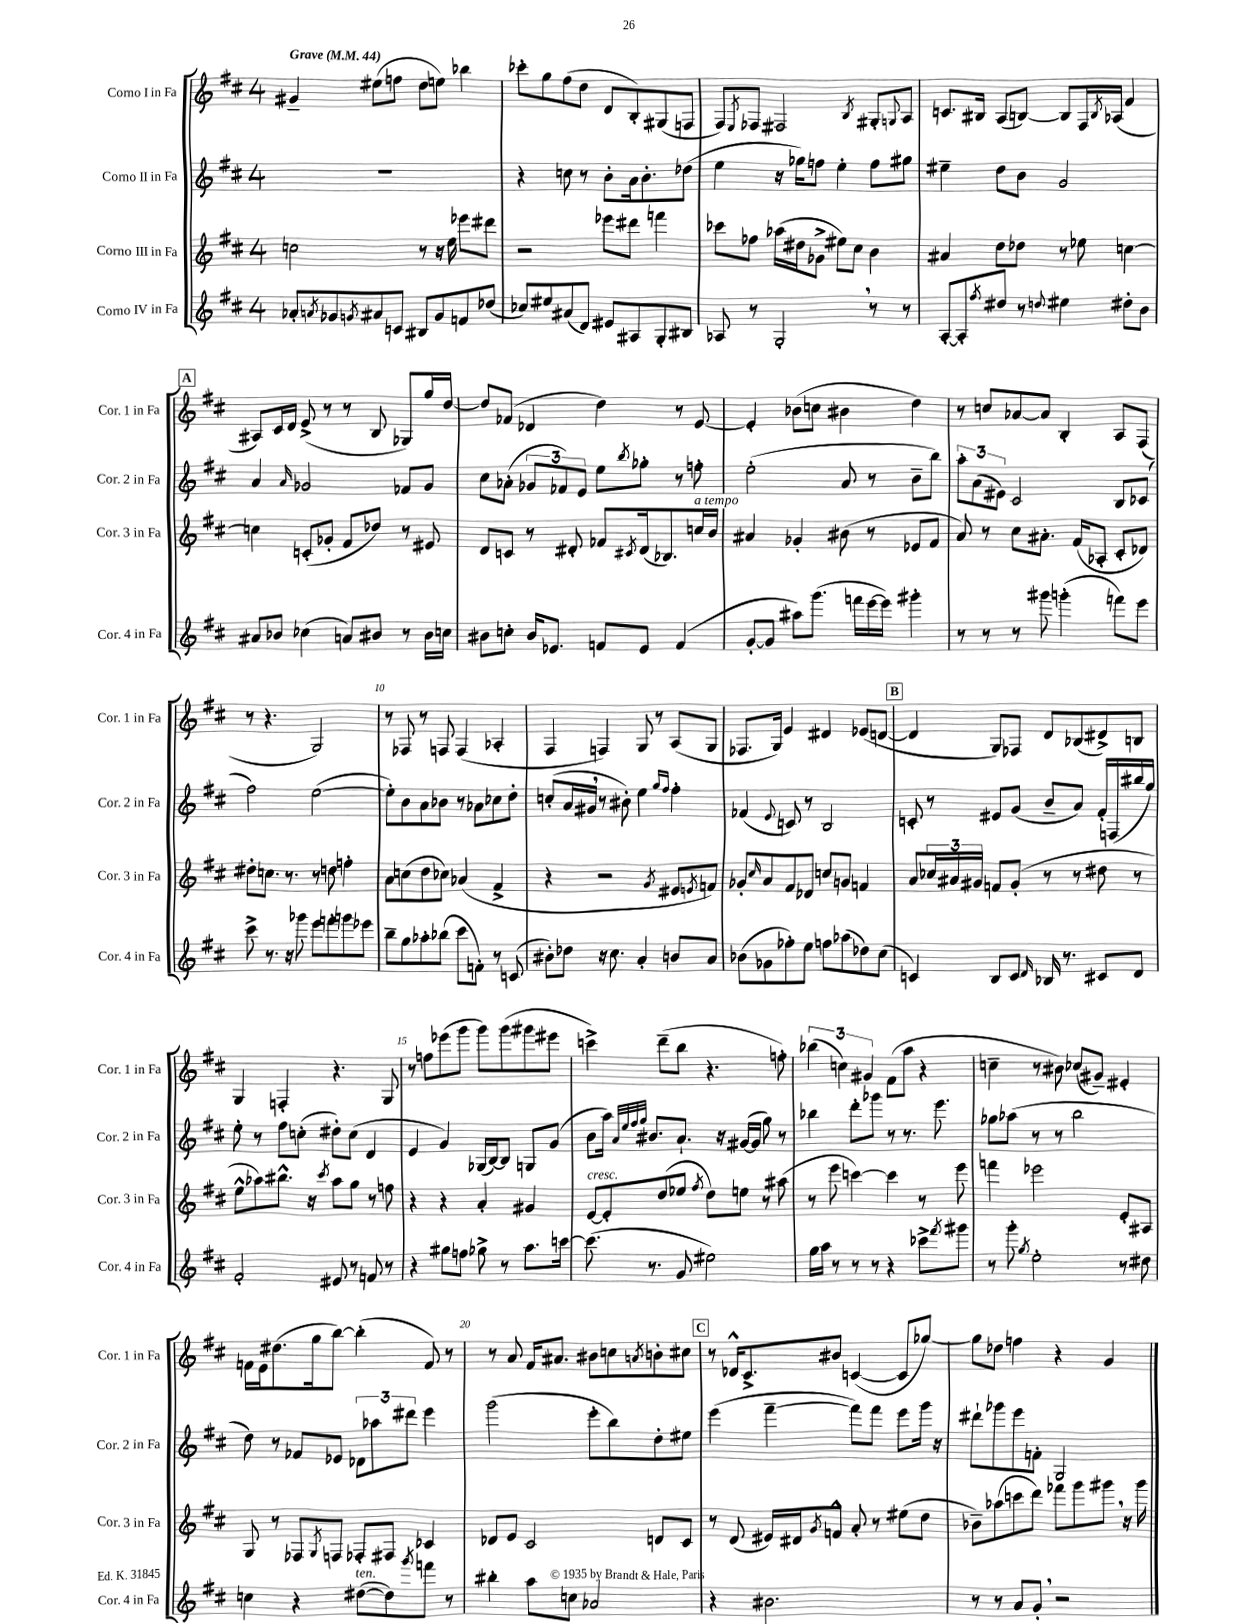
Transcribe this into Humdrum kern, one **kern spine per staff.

**kern	**kern	**kern	**kern
*staff4	*staff3	*staff2	*staff1
*clefG2	*clefG2	*clefG2	*clefG2
*k[f#c#]	*k[f#c#]	*k[f#c#]	*k[f#c#]
*M4/4	*M4/4	*M4/4	*M4/4
*MM44	*MM44	*MM44	*MM44
8a-'/L	2cc\	1r	4g#~/
8qa/	.	.	.
8g-/	.	.	.
8qg/	.	.	.
8a#/	.	.	(8ee#\L
8c/J	.	.	8ff\J
8B#/L	8r	.	8dd\L
8g/	16r	.	8ee\J)
.	16ee\	.	.
8f/	8eee-\L	.	4bb-\
(8dd-/J	8ddd#\J	.	.
=	=	=	=
8cc-/L)	2r	4r	8ccc-'\L
8ee#/	.	.	8gg\
(8a#/	.	8cc\	(8ff#\
8d/J)	.	8r	8dd\J
8e#/L	8eee-\L	8b'\L	8d/L
8A#/	8ddd#\J	16a\k	8B'/)
.	.	8.b'\	.
8G'/	4fff\	.	(8G#/
8B#/J	.	(8dd-\J	8F/J
=	=	=	=
8A-/	8ccc-\L	4ee\	8F#/L)
.	.	.	8qE/
8r	8ff-\J	.	8F-/J
2G'/	(16aa-\LL	16r	2F#/
.	16dd#\J	16gg-\LK)	.
.	8g-^\J	8ff\J	.
.	8ee#\L)	4ee'\	.
.	8cc#\J	.	.
.	.	.	8qB/
8r	4b\	8ff\L	8G#'/L
.	.	.	8qqG/
8r	.	8gg#\J	8A/J
=	=	=	=
[8A'/L	4a#/	4ee#~\	8.c/L
8A'/]	.	.	.
.	.	.	16B#/Jk
8qff#/	.	.	.
8dd#/J	8dd\L	8dd\L	(8A/L
8r	8dd-\J	8b\J	[8B/J)
8qqdd/	.	.	.
4ee#\	8r	2g/	8B/]L
.	8ee-\	.	16F#/L
.	.	.	8qB/
.	.	.	(16A-/JJ
8dd#'\L	[4cc\	.	4f#/
8b\J	.	.	.
=	=	=	=
8a#/L	4cc\]	4a/	8A#/L)
8b-/J	.	.	16c#/L
.	.	.	16d/JJ
.	.	16qqa/	.
(4cc-\	(8c'/L	2g-/	(8e^/
.	8g-'/J	.	8r
8a/L)	8f#/L	.	8r
8b#/J	8dd-/J)	.	8B/
8r	8r	8f-/L	8G-/L)
16b#\LL	8e#/	8g-/J	16gg/L
16cc\JJ	.	.	[16dd/JJ
=	=	=	=
8b#\L	8d/L	8cc#\L	8dd/]L
8cc'\J	8c/J	(8a-'\J	(8f-/J
16b#/LK	8r	12g-/L	4d-/
8.e-/J	.	.	.
.	.	12f-/)	.
.	8d#'/	.	.
.	.	12e/J	.
8f/L	8f-/L	8ee\L	4dd\)
.	8qc#/	8qbb/	.
8e-/J	(16d#/k	8gg-'\J	.
.	8.B-/)	.	.
(4f/	.	8r	8r
.	16cc/L	8ff'\	[8e/
.	16b/JJ	.	.
=	=	=	=
[8g'/L	4a#/	(2ee'\	4e'/]
8g/]J	.	.	.
8aa#\L)	4g-'/	.	(8b-\L
(8.ggg\J	.	.	8cc\J
.	(8b#\	8a/	4b#\
16fff\LL	.	.	.
[16eee\	8r	8r	.
16eee\]JJ)	.	.	.
4ggg#'\	8e-/L	8b~\L	4dd\)
.	8f#/J	8bb\J)	.
=	=	=	=
8r	8a/)	12aa'\L	8r
.	.	(12a\	.
8r	8r	.	8cc/L
.	.	12e#\J)	.
8r	8cc#\L	2c#/	[8a-/
8ggg#\	8.a#'\J	.	8a-/]J
(4ggg'\	.	.	4B'/
.	(16f#/LK	.	.
.	8A-'/J	.	.
8fff\L)	8c#'/L	8B/L	8A/L
8eee\J	8d-/J)	(8c-/J	(8F#/J
=	=	=	=
8ccc#^\	8dd#'\L	2ff#\)	8r
8.r	8.cc\J	.	4.r
16r	8.r	.	.
8ggg-\	.	.	.
8eee\L	8r	([2ee\	2G/)
8fff'\	8dd\	.	.
8ggg\	4ff'\	.	.
8eee-\J	.	.	.
=	=	=	=
8bb~\L	8a\L	8ee'\]L)	8r
8gg\	(8cc\	8b\	8F-/
8aa-'\	8dd\	8a\	8r
(8bb-\J	8cc-\J)	8b-\J	8F/
8ccc#\L	(4a-/	8r	(4F/
8f'\J)	.	8a-\L	.
8r	4f#^/	8cc-\	4A-'/
(8c/	.	8dd'\J	.
=	=	=	=
8b#'\L)	4r	(8cc'/L	4F#/
8dd-\J	.	16a/L	.
.	.	16g#/JJ	.
16r	2r	8r	4F/)
8.cc#\	.	.	.
.	.	8b#'\)	.
4a'/	.	4ee\	8G/
.	.	.	8r
.	.	16qqgg/LL	.
.	8qg/	16qqff#/JJ	.
8b/L	8e#/L	4ff#'\	(8A/L
.	8qe/	.	.
8a/J	8f/J)	.	8G/J
=	=	=	=
(8b-\L	8g-'/L	(4f-/	8.F-/L
.	16qqcc#/	.	.
8g-\	8a/	.	.
.	.	.	16G/Jk)
.	.	8qqe/	.
8ff-'\)	8f#/	8c/)	4e/
8ee\J	8d-/J	8r	.
8ff\L	8cc/L	2B/	4d#/
(8aa-\	8g/J	.	.
8dd-\)	4f/	.	(8e-/L
(8cc#\J	.	.	[8d/J
=	=	=	=
4c/)	8a/L	8c'/	4d/]
.	24cc-/L	8r	.
.	24a#/	.	.
.	24g#/JJ	.	.
8B/L	8f/L	8e#/L	8G/L)
8c/J	(8g#'/J	(8g/J	8F-/J
16qqd/	.	.	.
16B-/	8r	8b~/L	8d/L
8.r	.	.	.
.	8r	8a/J)	(8B-/
8c#/L	8dd#\	16f#'/LL	8d#^/)
.	.	(16F/	.
8d/J	8r	16bb#/	8B/J
.	.	16gg/JJ)	.
=	=	=	=
2f#'/	8ee^^\L	8ee'\	4G/
.	8aa-\)	8r	.
.	8.bb#^^\J	8ff#\L	4F'/
.	.	(8cc'\J	.
.	16r	.	.
.	8qccc#/	.	.
8e#/	8aa-\L	8dd#'\L)	4.r
8r	8gg\J	(8cc\J	.
8f/	8r	4d/	.
8r	8ff\	.	8G/
=	=	=	=
4r	4r	4e/	8r
.	.	.	8ff\L
8gg#\L	4r	4g/)	(8eee-\
8ff\J	.	.	8ggg\J
8gg-^\	4a'/	(16G-/LL	8ggg\L)
.	.	[16B/J)	.
8r	.	8B/]J	(8ggg\
8.aa\L	4g#/	8G/L	8ggg#\
.	.	(8g/J	8eee#\J
[16ccc\Jk	.	.	.
=	=	=	=
(8.ccc\]	[8e/L	8b\L	4ccc^\)
.	8e'/]	16aa\Jk)	.
.	.	32qqa/LLL	.
.	.	32qqee/	.
.	.	32qqff#/	.
.	.	32qqgg/JJJ	.
8.r	.	8.b#/L	.
.	(8dd/	.	(8ddd~\L
8g/	8ee-/J	8.a`/J	8bb\J
.	8qff#/	.	.
2ee#\)	8dd\L)	.	4.r
.	.	16r	.
.	8ee\J	([16g#/LL	.
.	.	16g#/]JJ	.
.	8r	8gg\)	.
.	(8aa#\	8r	8ff'\)
=	=	=	=
16gg\LL	8r	4bb-\	(6bb-\
16aa\JJ	.	.	.
8r	8eee\	.	.
.	.	.	6cc\)
8r	[4ccc\)	8ddd'\L	.
.	.	.	6g#/
8r	.	8ggg-\J	.
4r	4ccc\]	8r	(8f#\L
.	.	8.r	8aa\J
8ccc-^\L	8r	.	4r
.	.	8.eee\	.
8qfff#/	.	.	.
8ggg#\J	8eee\	.	.
=	=	=	=
8r	4fff\	8gg-\L	4cc~\
8ggg'\	.	(8aa-\J	.
8qgg/	.	.	.
2ee'\	2eee-\	8r	8r
.	.	8r	8b#\)
.	.	2bb\	(8cc-/L
.	.	.	8g#~/J)
8r	8e'/L	.	4e#'/
8dd#\	8A#/J	.	.
=	=	=	=
4cc\	8G/	8dd\)	16f\LL
.	.	.	16e\J
.	8r	8r	(8.dd#\
4r	8F-/L	8f-/L	.
.	.	.	16gg\k
.	8qG/	.	.
.	8F/J	8e-/J	[8bb\J)
([8dd#\L	8F-'/L	12d-\L	(4bb'\]
.	.	12aa-\	.
8dd#\])	8F#/J	.	.
.	.	12ddd#\J	.
8qggg/	.	.	.
8fff\J	4c-/	4eee\	8f/)
8r	.	.	8r
=	=	=	=
4bb#'\	8d-/L	(2ggg\	8r
.	8e/J	.	8a/
8aa\L	2c#/	.	16f#/LK
.	.	.	8.a#/J
8cc\J	.	.	.
2a-/	.	8eee'\L	8b#\L
.	.	8bb\)	8cc\
.	.	.	8qa/
.	8d/L	8dd'\	8b'\
.	8c#/J	8ee#\J	8cc#\J
=	=	=	=
4r	8r	(4eee\	8r
.	(8d/	.	16d-^^/LK
.	.	.	8.c#^/
2.b#\	16e#/LL)	[4fff#~\	.
.	16d#/J	.	.
.	8qg/	.	.
.	8f^^/J	.	8b#/J
.	8a'/	8fff#\]L)	([4c/
.	8r	8fff#\J	.
.	(8ee#\L	8eee\L	8c/]L
.	8dd\J	16ggg\Jk	[8gg-/J)
.	.	16r	.
=	=	=	=
8r	8b-~\L)	8ddd#`\L	8gg-\]L
8r	(8aa-\	8ggg-\	8dd-\J
8a/L	8ccc\	8eee\	4ff\
8g'/J	8ddd\J)	8f'\J	.
2r	8fff-\L	2G/	4r
.	8ggg\	.	.
.	8ggg#\J	.	4g/
.	16r	.	.
.	16ggg#\	.	.
==	==	==	==
*-	*-	*-	*-
